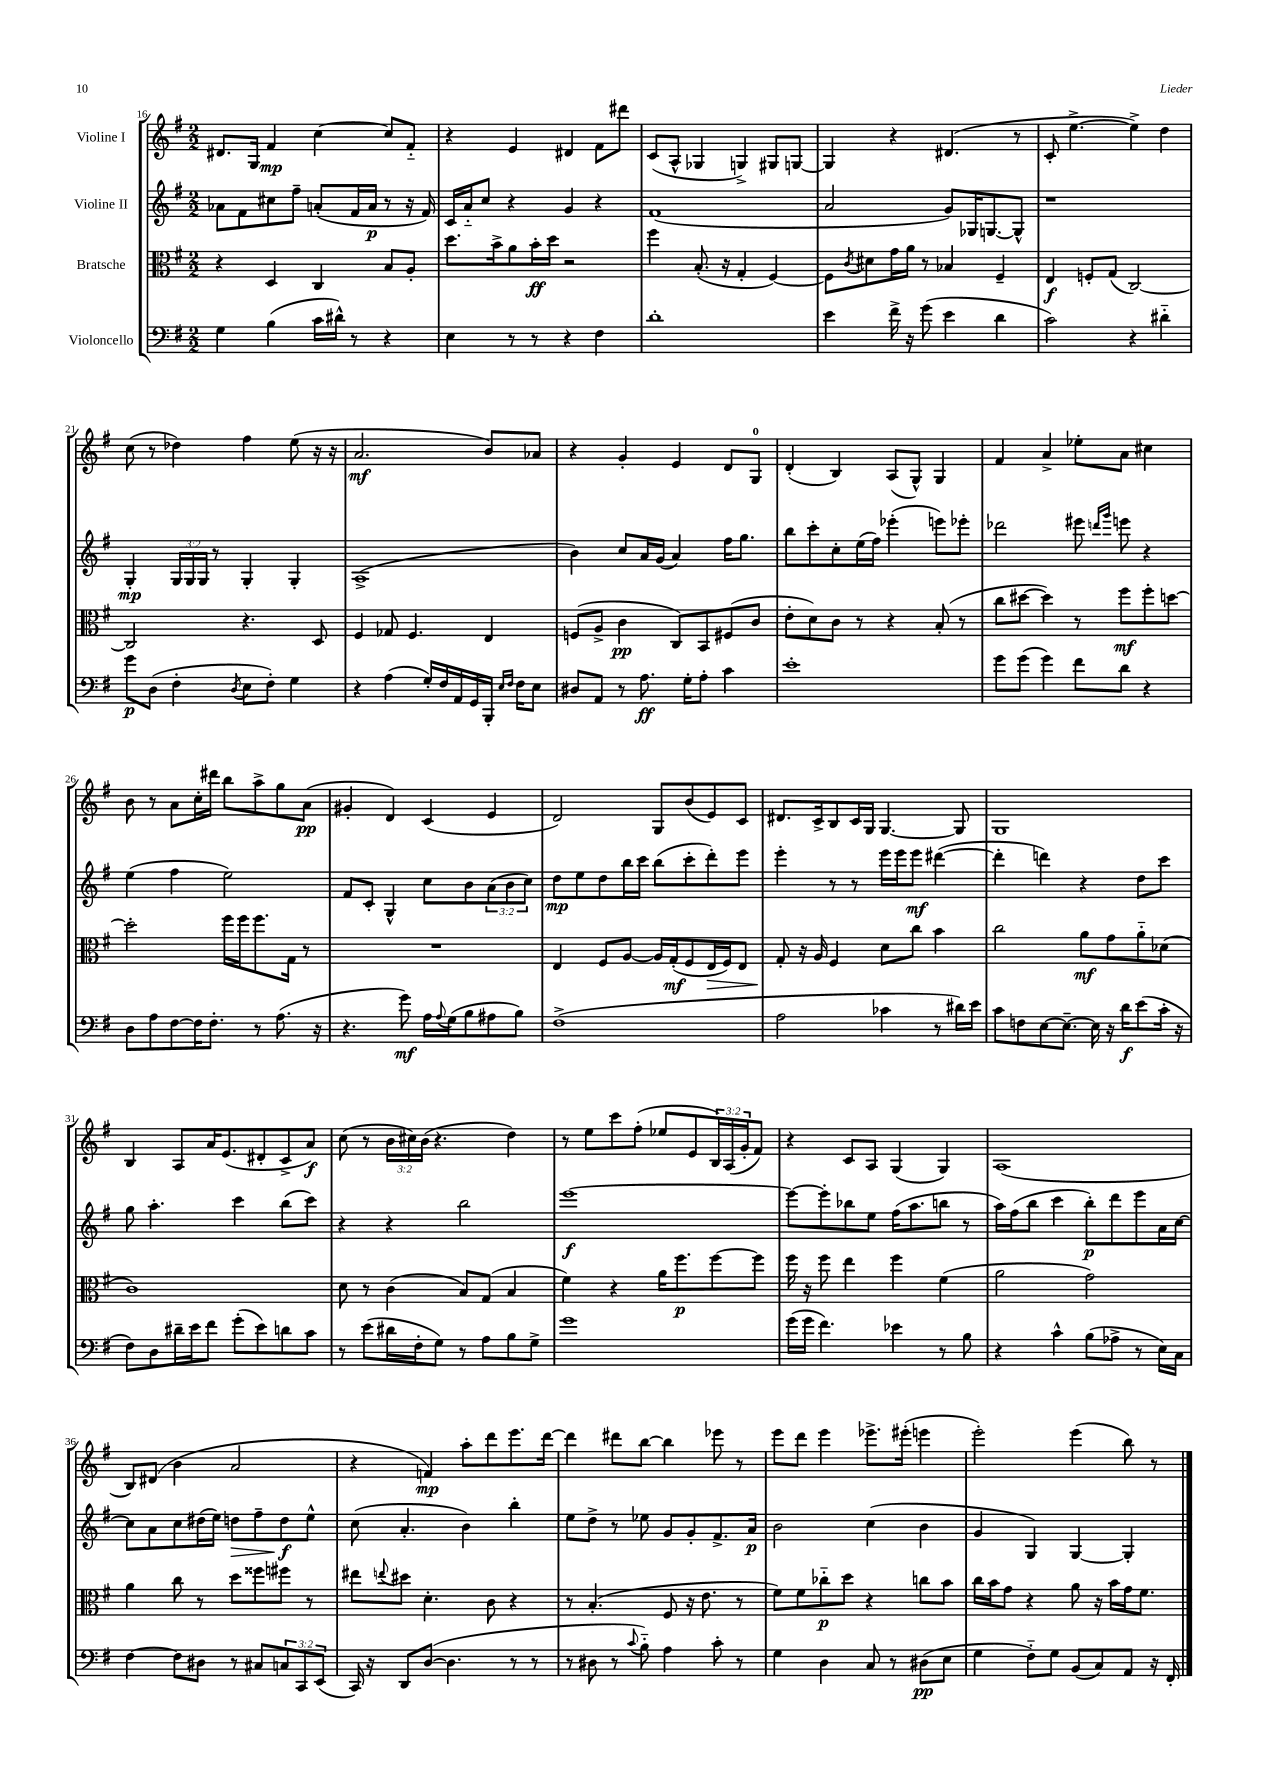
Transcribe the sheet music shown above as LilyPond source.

<<
\new StaffGroup <<
\new Staff = "s0" \with { instrumentName = "Violine I" } {
    \clef treble \key g \major \numericTimeSignature \time 2/2 \override Staff.TupletNumber.text = #tuplet-number::calc-fraction-text
    dis'8. g16 fis'4\mp c''4~ c''8 fis'8-_ |
    r4 e'4 dis'4 fis'8 dis'''8 |
    c'8( a8-^ ges4 g4->) gis8 g8~ |
    g4 r4 dis'4.( r8 |
    c'8-. e''4.~-> e''4->) d''4 |
    c''8( r8 des''4) fis''4 e''8( r16 r16 |
    a'2.\mf b'8) aes'8 |
    r4 g'4-. e'4 d'8 g8-0 |
    d'4-.( b4) a8( g8-^) g4 |
    fis'4 a'4-> ees''8-. a'8 cis''4 |
    b'8 r8 a'8 c''16-. dis'''16 b''8 a''8-> g''8 a'8\pp( |
    gis'4-. d'4) c'4( e'4 |
    d'2) g8 b'8( e'8) c'8 |
    dis'8. c'16-> b8 c'16 g16 g4.~ g8 |
    g1 |
    b4 a8 a'16 e'8.( dis'8-. c'8-> a'8\f) |
    c''8( r8 \tuplet 3/2 { b'16 cis''16) b'16( } r4. d''4) |
    r8 e''8 c'''8 fis''8-.( ees''8 e'8 \tuplet 3/2 { b16) a16( g'16-. } fis'8) |
    r4 c'8 a8 g4( g4) |
    a1( |
    b8) dis'8( b'4 a'2 |
    r4 f'4\mp) a''8-. d'''8 e'''8. d'''16~ |
    d'''4 dis'''8 b''8~ b''4 ees'''8 r8 |
    e'''8 d'''8 e'''4 ees'''8.-> eis'''16-.( e'''4 |
    e'''2-.) e'''4( b''8) r8 \bar "|." |
}
\new Staff = "s1" \with { instrumentName = "Violine II" } {
    \clef treble \key g \major \numericTimeSignature \time 2/2 \override Staff.TupletNumber.text = #tuplet-number::calc-fraction-text
    aes'8 fis'8 cis''8 fis''8-- a'8-.( fis'16 a'16\p r8 r16 fis'16) |
    c'16 a'16-_ c''8 r4 g'4 r4 |
    fis'1( |
    a'2 g'8) ges16 g8.~ g8-^ |
    r1 |
    g4-.\mp \tuplet 3/2 { g16 g16 g16 } r8 g4-. g4-. |
    a1->( |
    b'4) c''8 a'16 g'16( a'4) fis''16 g''8. |
    b''8 c'''8-. c''8-. e''16( fis''16) ees'''4-.( e'''8) ees'''8-. |
    des'''2 eis'''8 \grace { d'''16 g'''16 } e'''8 r4 |
    e''4( fis''4 e''2) |
    fis'8 c'8-. g4-^ c''8 b'8 \tuplet 3/2 { a'8( b'8 c''8) } |
    d''8\mp e''8 d''8 b''16 c'''16 b''8( c'''8-. d'''8-.) e'''8 |
    e'''4-. r8 r8 e'''16 e'''16 e'''8\mf dis'''4~( |
    dis'''4-. d'''4) r4 d''8 c'''8 |
    g''8 a''4.-. c'''4 b''8( c'''8) |
    r4 r4 b''2 |
    e'''1~\f |
    e'''8~ e'''8-. bes''8 e''8 fis''16( a''8. b''8 r8 |
    a''16) fis''16( b''8 c'''4 b''8-.\p) d'''8 e'''8 a'16 c''16~ |
    c''8 a'8 c''8 dis''16( e''16) d''8\> fis''8-- d''8\f\! e''8-^ |
    c''8( a'4.-. b'4) b''4-. |
    e''8 d''8-> r8 ees''8 g'8 g'8-. fis'8.-> a'16\p |
    b'2 c''4( b'4 |
    g'4 g4) g4~ g4-. \bar "|." |
}
\new Staff = "s2" \with { instrumentName = "Bratsche" } {
    \clef alto \key g \major \numericTimeSignature \time 2/2
    r4 d4 c4 b8 a8-. |
    d''8. b'16-> a'8 b'16-.\ff d''16 r2 |
    fis''4 b8.-.( r16 g4-. fis4~) |
    fis8 \acciaccatura { c'8 } dis'8 g'16 a'16 r8 bes4 fis4-- |
    e4\f f8-. g8( c2~) |
    c2 r4. d8 |
    fis4 ges8 fis4. e4 |
    f8( a8-> c'4\pp c8) b,8 fis8( c'8 |
    e'8-. d'8) c'8 r8 r4 b8-.( r8 |
    c''8 dis''8~ dis''4) r8 fis''8\mf fis''8-. d''8~ |
    d''2-. fis''16 fis''16 fis''8. g16 r8 |
    R1 |
    e4 fis8 a8~ a16 g16-.\mf( fis8 e16\> fis16) e8 |
    g8-.\! r16 a16 fis4 d'8 c''8 b'4 |
    c''2 a'8\mf g'8 a'8-_ des'8( |
    c'1) |
    d'8 r8 c'4( b8) g8( b4 |
    fis'4) r4 a'16 fis''8.\p fis''8~ fis''8 |
    fis''16 r16 fis''8 e''4 fis''4 fis'4( |
    a'2 g'2) |
    a'4 c''8 r8 d''8 fisis''8 fis''8 r8 |
    eis''8 \appoggiatura { e''8 } dis''8 d'4.-. c'8 r4 |
    r8 b4.-.( fis8 r16 e'8. r8 |
    fis'8) fis'8 ces''8-_\p d''8 r4 c''8 b'8 |
    c''16 b'16 g'8 r4 a'8 r16 b'16 g'16 fis'8. \bar "|." |
}
\new Staff = "s3" \with { instrumentName = "Violoncello" } {
    \clef bass \key g \major \numericTimeSignature \time 2/2 \override Staff.TupletNumber.text = #tuplet-number::calc-fraction-text
    g4 b4( c'16 dis'16-^) r8 r4 |
    e4 r8 r8 r4 fis4 |
    d'1-. |
    e'4 fis'16-> r16 g'8( e'4 d'4 |
    c'2) r4 dis'4-_ |
    g'8\p d8( fis4-. \acciaccatura { d8 } e8 fis8-.) g4 |
    r4 a4( g16-.) fis16 a,16 g,16 b,,16-. \grace { e16 fis16 } fis16 e8 |
    dis8 a,8 r8 a8.\ff g16-. a8-. c'4 |
    e'1-. |
    g'8 g'8( g'4) fis'8 d'8 r4 |
    d8 a8 fis8~ fis16 fis8.-. r8 a8.( r16 |
    r4. g'8\mf) a16 \appoggiatura { a8 } g16( b8 ais8 b8) |
    fis1->( |
    a2 ces'4 r8 dis'16) e'16 |
    c'8 f8 e8~ e8.~-- e16 r16 d'16\f e'8( c'16-. r16 |
    fis8) d8 dis'16-- e'16 fis'8 g'8-.( e'8) d'8 c'8 |
    r8 e'8( dis'16 fis16-. g8) r8 a8 b8 g8-> |
    g'1 |
    g'16( g'16 fis'4.) ees'4 r8 b8 |
    r4 c'4-^ b8( aes8-> r8 e16) c16 |
    fis4~ fis8 dis8 r8 cis8 \tuplet 3/2 { c8 c,8 e,8( } |
    c,16) r16 d,8 d8~( d4. r8 r8 |
    r8 dis8 r8 \appoggiatura { c'8 } b8-_) a4 c'8-. r8 |
    g4 d4 c8 r8 dis8\pp( e8 |
    g4 fis8-_) g8 b,8( c8) a,8 r16 fis,16-. \bar "|." |
}
>>
>>
\layout { \context { \Score currentBarNumber = #16 } }
